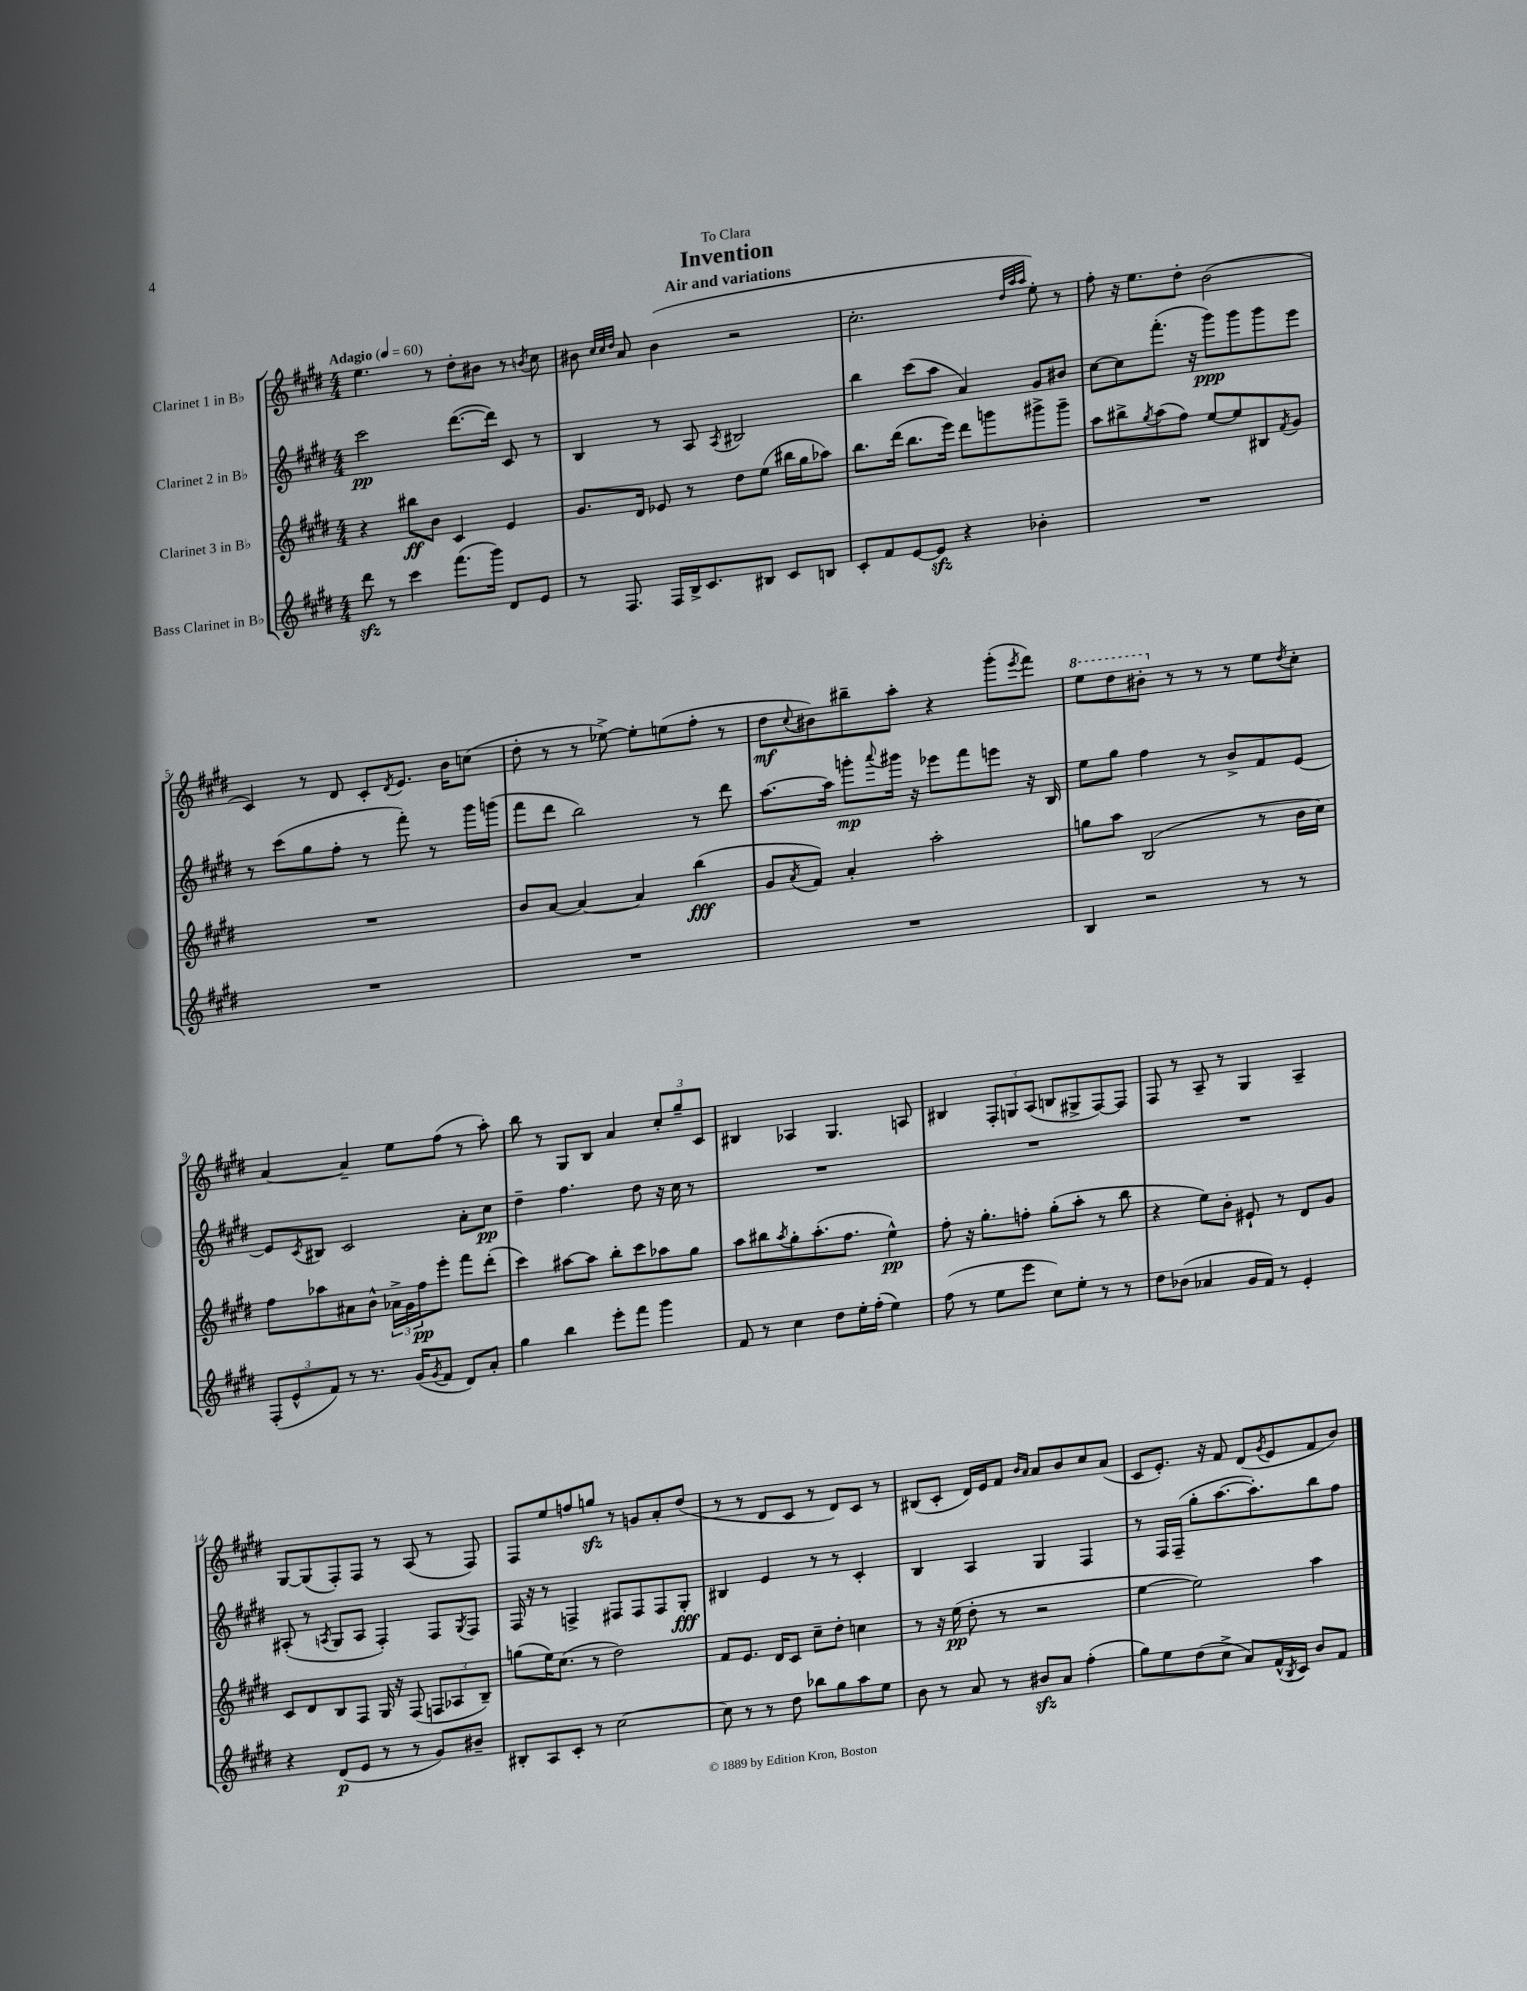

**kern	**kern	**kern	**kern
*staff4	*staff3	*staff2	*staff1
*clefG2	*clefG2	*clefG2	*clefG2
*k[f#c#g#d#]	*k[f#c#g#d#]	*k[f#c#g#d#]	*k[f#c#g#d#]
*M4/4	*M4/4	*M4/4	*M4/4
*MM60	*MM60	*MM60	*MM60
8ddd#	4r	2ccc#	4.ee
8r	.	.	.
4ccc#	8bb#	.	.
.	8b	.	8r
(8.fff#	4c#	([8.ddd#	8dd#'
.	.	.	8b#
16ggg#)	.	16ddd#])	.
8d#	4e	8c#	8r
.	.	.	8qb
8e	.	8r	8cc#
=	=	=	=
8r	8.g#	4B	8b#
.	.	.	32qqcc#
.	.	.	32qqcc#
.	.	.	32qqdd#
8.F#	.	.	8a
.	16d#	.	.
.	8e-	8r	(4b#
16F#	.	.	.
16B^	8r	8A	.
8.c#	.	.	.
.	.	8qA	.
.	8dd#	2B#	2r
8B#	(8ee	.	.
8c#	16bb#	.	.
.	16gg#	.	.
8B	8aa-)	.	.
=	=	=	=
8c#'	8.bb	4bb	2.cc#'
8f#	.	.	.
.	(16ddd#	.	.
[8e	8.bb	(8ccc#	.
8e]	.	8aa	.
.	16eee)	.	.
4r	8ddd#	4a)	.
.	8ggg	.	.
.	.	.	32qqdd#
.	.	.	32qqaa
.	.	.	32qqaa
4b-'	8ggg#^	8g#	8ee')
.	8ggg#~	8b#	8r
=	=	=	=
1r	8aa	[8cc#	8ff#'
.	8bb#^	8cc#]	16r
.	.	.	8.ee
.	8qgg#	.	.
.	(8aa	(8.fff#'	.
.	8ff#)	.	8dd#'
.	.	16r	.
.	[8ee	8ggg#)	(2b
.	8ee]	8ggg#	.
.	8B#	8ggg#	.
.	8qf#	.	.
.	8g#	8eee	.
=	=	=	=
1r	1r	8r	4c#)
.	.	(8ccc#	.
.	.	8gg#	8r
.	.	8ff#'	8d#
.	.	8r	8c#'
.	.	.	8qd#
.	.	8fff#')	8.e
.	.	8r	.
.	.	.	16b
.	.	16ggg#	(8cc
.	.	(16ggg	.
=	=	=	=
1r	8b	8fff#	8dd#'
.	[8a	8ddd#	8r
.	4a_	2bb)	8r
.	.	.	[8ee-^)
.	4a]	.	8ee-']
.	.	.	(8ee
.	(4bb	8r	8ff#'
.	.	8ddd#	8r
=	=	=	=
1r	8g#	[8.aa	8dd#
.	8qa	.	8qqcc#
.	8f#)	.	8b#)
.	.	16aa]	.
.	4a'	8ggg'	8bb#~
.	.	8qqaaa	.
.	.	16ggg#	8aa'
.	.	16r	.
.	2aa'	8eee-	4r
.	.	8fff#	.
.	.	8eee	(8ggg#'
.	.	.	8qeee
.	.	16r	8fff#)
.	.	16B	.
=	=	=	=
4B	8gg	8ee	8eee
.	8aa	8gg#	8ddd#
2r	(2B	4ff#	8bb#'
.	.	.	8r
.	.	8r	8r
.	.	8b^	8r
8r	8r	8f#	8ee
.	.	.	8qdd#
8r	16b	[8e	8cc#'
.	16cc#)	.	.
=	=	=	=
(12F#'	8ff#	8e]	[4a
12e^^	.	.	.
.	.	8qc#	.
.	8aa-	8B#	.
12f#)	.	.	.
8r	8a#	2c#	4a~]
8.r	8b^^	.	.
.	24a-^	.	8ee
.	24g#	.	.
(16g#	.	.	.
.	24ff#	.	.
8qg#	.	.	.
8f#	8eee'	.	(8ff#
8d#)	8fff#	8a'	8r
8a'	(8ddd#'	8cc#	8aa')
=	=	=	=
4gg#	4ccc#)	4dd#~	8bb
.	.	.	8r
4bb	[8aa#	4.ff#	8G#
.	8aa#]	.	8B
8eee'	8bb'	.	4a
8fff#	8ccc#	8dd#	.
4ggg#	8aa-	16r	12cc#'
.	.	16cc#	.
.	.	.	12gg#~
.	8gg#	8r	.
.	.	.	12c#
=	=	=	=
8f#	8aa	1r	4B#
8r	8bb#	.	.
.	8qaa	.	.
4cc#	8gg#'	.	4A-
.	(8.aa'	.	.
8dd#	.	.	4.G#
.	8.ff#	.	.
16ee'	.	.	.
(16ff#'	.	.	.
4ee)	4ee^^)	.	.
.	.	.	8A
=	=	=	=
(8ff#	8ff#'	1r	4B#
8r	16r	.	.
.	8.gg#'	.	.
8ee	.	.	12F#'
.	.	.	12G
8eee	8ff'	.	.
.	.	.	(12A
8cc#)	(8gg#'	.	8B
8ee'	8aa'	.	8G#^
8r	8r	.	[8F#)
8r	8bb	.	8F#]
=	=	=	=
8dd#	4r	1r	8F#
(8b-	.	.	8r
4a-	8ee)	.	8A~
.	8b'	.	8r
16g#	8e#`	.	4G#
16f#)	.	.	.
8r	8r	.	.
4e'	8d#	.	4A~
.	8g#	.	.
=	=	=	=
4r	8c#	(8A#'	[8G#
.	8d#	8r	(8G#]
.	.	8qA	.
(8d#	8B	8G#	8F#')
8e	8F#	8A	8F#
8r	16G#	4F#')	8r
.	16r	.	.
8r	(8F#	.	(8A
8g#)	12F	8F#	8r
.	12A-	.	.
.	.	8qG#	.
8b#~	.	8F#	8F#)
.	12B~)	.	.
=	=	=	=
8B#'	(8gg	16F#	8F#
.	.	16r	.
8A	16ee)	8r	8ee
.	(8.cc#	.	.
8c#'	.	4F^	8ff
8r	8r	.	8gg
[2cc#	2dd#)	8F#	8r
.	.	8F#	8g
.	.	8F#	8a'
.	.	8G#'	(8dd#
=	=	=	=
8cc#]	8f#	4B#	8r
8r	8.e	.	8r
8r	.	4e	8d#
.	16d#	.	.
8dd#	8c#	.	8c#
8bb-	8cc#~	8r	8r
8gg#	8dd#'	8r	8d#)
8aa	4cc	4c#'	8c#
8ee	.	.	8r
=	=	=	=
8b	8r	4B	(8B#
8r	16r	.	8c#'
.	(16ee	.	.
8a	8dd#'	4A	16d#)
.	.	.	16e
8r	8r	.	8f#
.	.	.	16qqb
.	.	.	16qqa
8b#	2r	4G#	8a
8a	.	.	8b
(4ff#'	.	4F#	8cc#
.	.	.	(8a
=	=	=	=
8gg#)	[4ee	8r	8c#
8ee	.	16F#	8.e')
.	.	(16F#~	.
(8dd#	2ee])	8gg#'	.
.	.	.	16r
8cc#^	.	[8.aa	8f#
8a)	.	.	(8d#
.	.	8.aa'])	.
.	.	.	8qg#
(16f#^^	.	.	8e
8qB	.	.	.
16c#)	.	.	.
8b	4aa	8bb	8f#
8f#	.	8ff#	8b)
==	==	==	==
*-	*-	*-	*-
